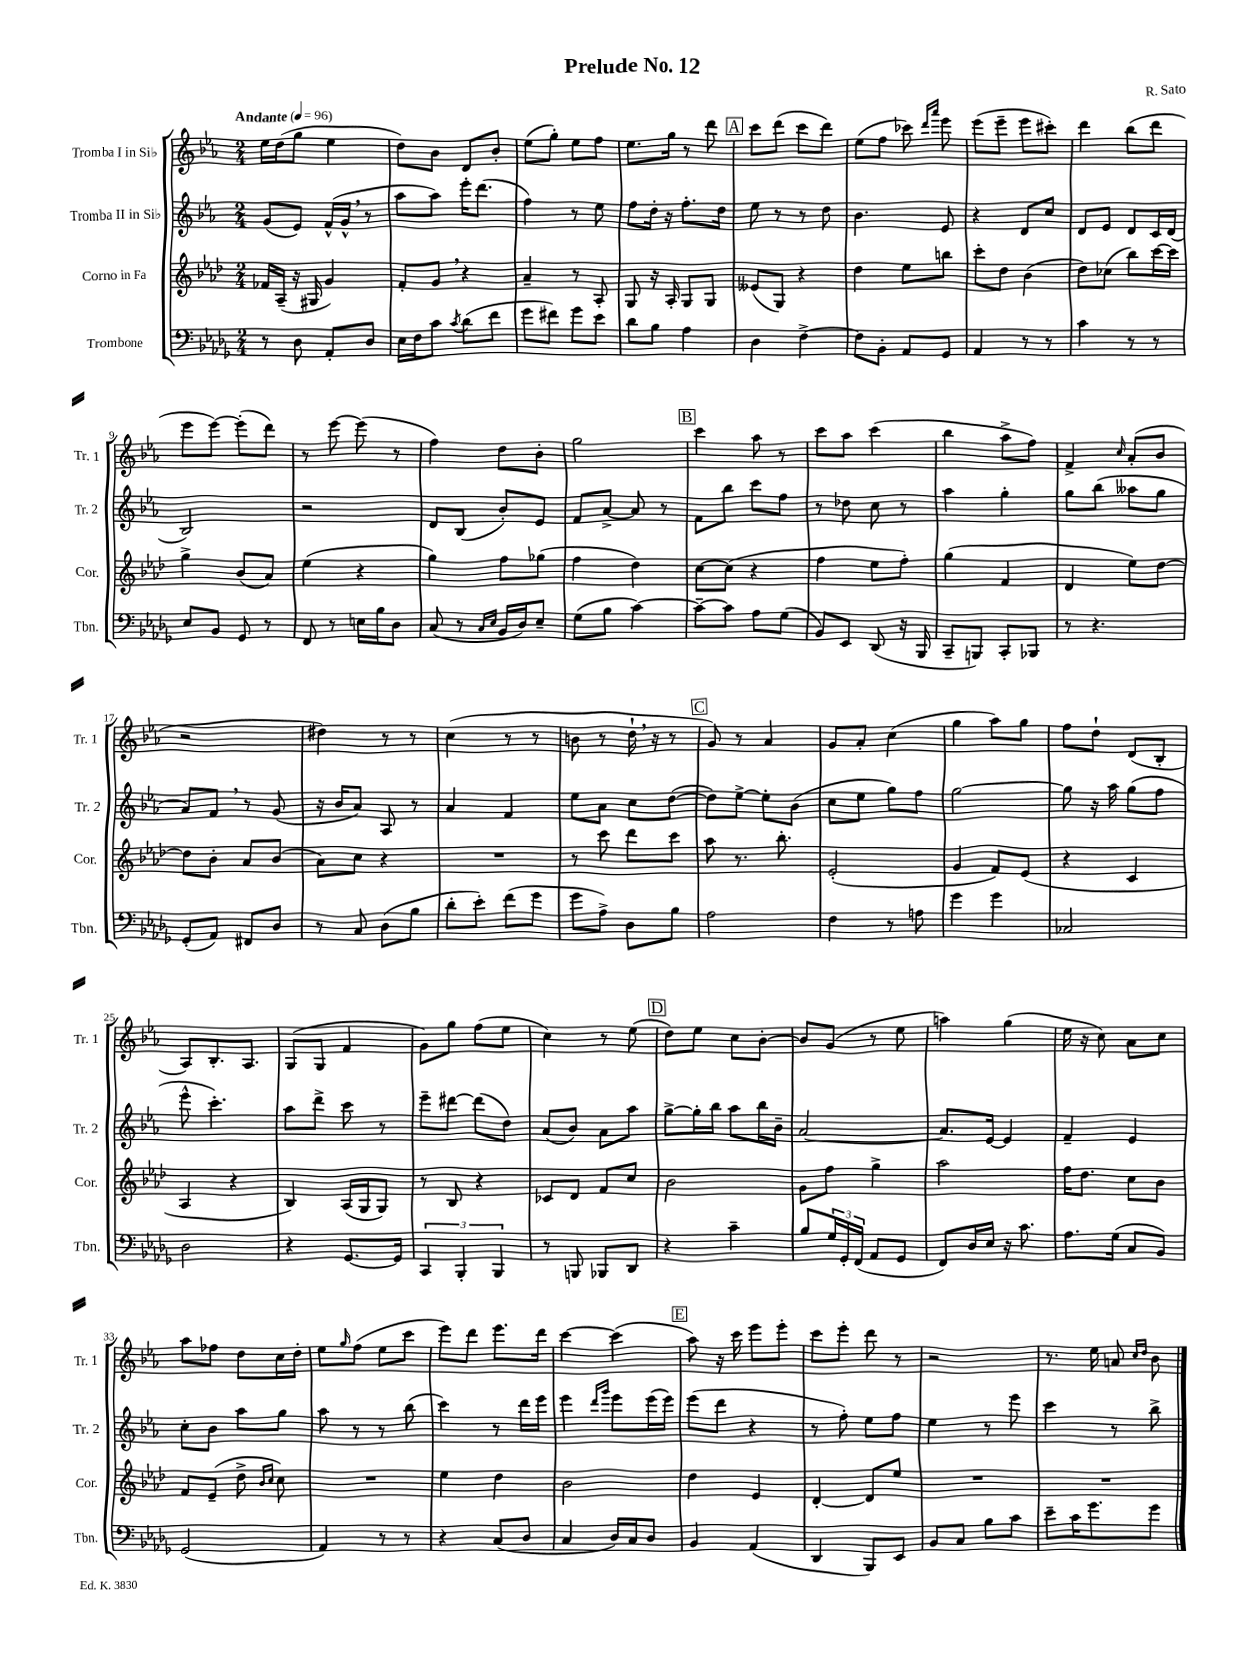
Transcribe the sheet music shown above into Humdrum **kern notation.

**kern	**kern	**kern	**kern
*part4	*part3	*part2	*part1
*staff4	*staff3	*staff2	*staff1
*I"Trombone	*I"Corno in Fa	*I"Tromba II in Si♭	*I"Tromba I in Si♭
*I'Tbn.	*I'Cor.	*I'Tr. 2	*I'Tr. 1
*clefF4	*clefG2	*clefG2	*clefG2
*k[b-e-a-d-g-]	*k[b-e-a-d-]	*k[b-e-a-]	*k[b-e-a-]
*M2/4	*M2/4	*M2/4	*M2/4
*MM96	*MM96	*MM96	*MM96
=1	=1	=1	=1
!	!	!	!LO:TX:a:B:t=Andante
8r	16f-X/LL	(8g/L	16ee-\LL
.	(16A-~/JJ	.	(16dd\J
8D-\	16r	8e-/J)	8gg\J
.	16G#X/	.	.
8AA-'/L	4g/)	(16f^^/LL	4ee-\
.	.	16g^^,/JJ	.
8D-/J	.	8r	.
=2	=2	=2	=2
16E-\LL	8f'/L	8aa-\L	8dd\L)
16F\J	.	.	.
8c\J	8g,/J	8aa-\J)	8b-\J
8qc/	.	.	.
(8d-\L	4r	16eee-'\KL	8d/L
.	.	(8.ddd\J	.
8f\J	.	.	8b-'/J
=3	=3	=3	=3
8g-\L	4a-~/	4ff\)	(8ee-\L
8f#X\J)	.	.	8gg'\J)
8g-\L	8r	8r	8ee-\L
8e-\J	8A-'/	8ee-\	8ff\J
=4	=4	=4	=4
8d-\L	8G/	8ff\L	8.ee-\L
8B-\J	16r	16dd'\Jk	.
.	16A-'/	16r	16gg\Jk
4A-\	8G/L	8.ff'\L	8r
.	8G/J	.	8ddd\
.	.	16dd\Jk	.
!!LO:REH:place=s1:t=A
=5	=5	=5	=5
4D-\	(8e--X/L	8ee-\	8ccc\L
.	8G/J)	8r	(8ddd\J
[4F^\	4r	8r	8ccc\L
.	.	8dd\	8ddd\J)
=6	=6	=6	=6
8F\L]	4dd-\	4.b-\	(8ee-\L
8BB-'\J	.	.	8ff\J
8AA-/L	8ee-\L	.	8ccc-X\)
.	.	.	16qqddd/LL
.	.	.	16qqaaa-/JJ
8GG-/J	8bbn\J	8e-/	8eee-\
=7	=7	=7	=7
4AA-/	8ccc'\L	4r	(8eee-\L
.	8dd-\J	.	8eee-~\J
8r	(4b-\	8d/L	8eee-\L
8r	.	8cc/J	8ccc#X'\J)
=8	=8	=8	=8
4c\	8dd-\L)	8d/L	4ddd\
.	(8cc-X\J	8e-/J	.
8r	8bb-\L)	8d/L	(8bb-\L
8r	[16ccc\L	16c/L	8ddd\J
.	16ccc\JJ]	(16d/JJ	.
!!LO:LB:g=z
=9	=9	=9	=9
8E-/L	4gg^\	2B-/)	8eee-\L
8BB-/J	.	.	[8eee-\J)
8GG-/	(8b-/L	.	(8eee-'\L]
8r	8a-/J)	.	8ddd\J)
=10	=10	=10	=10
8FF/	(4ee-\	2r	8r
8r	.	.	[8eee-\
16En\LL	4r	.	(8eee-\]
16B-\J	.	.	.
8D-\J	.	.	8r
=11	=11	=11	=11
(8C/	4gg\)	8d/L	4ff\)
8r	.	(8B-/J	.
16qqC/LL	.	.	.
16qqE-/JJ	.	.	.
16BB-/LL	8ff\L	8b-'/L)	8dd\L
16D-/J)	.	.	.
8E-~/J	(8gg-X\J	8e-/J	8b-'\J
=12	=12	=12	=12
(8G-\L	4ff\	8f/L	2gg\
8B-\J	.	[8a-^/J	.
[4c\)	4dd-\)	8a-/]	.
.	.	8r	.
!!LO:REH:place=s1:t=B
=13	=13	=13	=13
8c~\L_	[8cc\L	8f\L	4ccc\
8c\J]	(8cc\J]	8bb-\J	.
8A-\L	4r	8ccc\L	8aa-\
(8G-\J	.	8ff\J	8r
=14	=14	=14	=14
8BB-/L)	4ff\	8r	8ccc\L
8EE-/J	.	8dd-X\	8aa-\J
(8DD-/	8ee-\L	8cc\	(4ccc\
16r	8ff'\J)	8r	.
16BBB-/	.	.	.
=15	=15	=15	=15
8CC~/L	(4gg\	4aa-\	4bb-\
8BBBn/J)	.	.	.
8CC'/L	4f/	4gg'\	8aa-^\L
8BBB-X/J	.	.	8ff\J)
=16	=16	=16	=16
8r	4d-/	8gg\L	4f^/
4.r	.	(8bb-\J	.
.	.	.	16qqcc/
.	8ee-\L)	8aa--X\L	(8a-'/L
.	[8dd-\J	8gg\J	8b-/J
!!LO:LB:g=z
=17	=17	=17	=17
(8GG-'/L	8dd-\L]	8a-/L)	2r
8AA-/J)	8b-'\J	8f,/J	.
8FF#X/L	8a-/L	8r	.
8D-/J	(8b-/J	(8g/	.
=18	=18	=18	=18
8r	8a-\L)	16r	4dd#X\)
.	.	16b-/KL	.
8C/	8cc\J	8a-/J)	.
(8D-\L	4r	8A-/	8r
8B-\J	.	8r	8r
=19	=19	=19	=19
8d-'\L	2r	4a-/	(4cc\
8e-'\J)	.	.	.
(8f\L	.	4f/	8r
8g-\J	.	.	8r
=20	=20	=20	=20
8g-\L	8r	8ee-\L	8bn\
8A-^\J)	8ccc\	8a-\J	8r
8D-\L	8ddd-\L	8cc\L	16dd`,\
.	.	.	16r
8B-\J	8ccc\J	([8dd\J	8r
!!LO:REH:place=s1:t=C
=21	=21	=21	=21
2A-\	8aa-\	8dd\L])	8g/)
.	8.r	[8ee-^\J	8r
.	.	8ee-'\L]	4a-/
.	8.bb-'\	.	.
.	.	(8b-\J	.
=22	=22	=22	=22
4F\	(2e-'/	8cc\L	8g/L
.	.	8ee-\J	8a-'/J
8r	.	8gg\L)	(4cc\
8An\	.	8ff\J	.
=23	=23	=23	=23
4g-\	4g/	[2gg\	4gg\
4g-\	8f/L)	.	8aa-\L)
.	(8e-/J	.	8gg\J
=24	=24	=24	=24
2C-X/	4r	8gg\]	8ff\L
.	.	16r	8dd`\J
.	.	16aa-\	.
.	4c/	(8gg\L	(8d/L
.	.	8ff\J	8B-'/J
!!LO:LB:g=z
=25	=25	=25	=25
2D-\	4A-/	8eee-^^\	8A-/L)
.	.	4.ccc'\)	8.B-'/
.	4r	.	.
.	.	.	8.A-/J
=26	=26	=26	=26
4r	4B-/)	8aa-\L	(8G/L
.	.	8ddd^\J	8G/J
[8.GG-/L	(16A-/LL	8ccc\	4f/
.	16G/J	.	.
.	8G/J)	8r	.
16GG-/Jk]	.	.	.
=27	=27	=27	=27
6CC/	8r	8eee-~\L	8g\L)
.	8B-/	[8ddd#X\J	8gg\J
6BBB-'/	.	.	.
.	4r	(8ddd#\L]	(8ff\L
6BBB-/	.	.	.
.	.	8dd\J)	8ee-\J
=28	=28	=28	=28
8r	8c-X/L	(8a-/L	4cc\)
8BBBn/	8d-/J	8b-/J)	.
8BBB-X/L	8f/L	8a-\L	8r
8DD-/J	8cc/J	8aa-\J	(8ee-\
!!LO:REH:place=s1:t=D
=29	=29	=29	=29
4r	2b-\	[8gg^\L	8dd\L)
.	.	16gg'\L]	8ee-\J
.	.	16bb-\JJ	.
4c~\	.	8aa-\L	8cc\L
.	.	16bb-\L	[8b-'\J
.	.	16b-~\JJ	.
=30	=30	=30	=30
8B-/L	8g\L	[2a-/	8b-/L]
24G-/L	8ff\J	.	(8g/J
24GG-'/	.	.	.
(24FF/JJ	.	.	.
8AA-/L	4gg^\	.	8r
8GG-/J	.	.	8ee-\
=31	=31	=31	=31
8FF/L)	2aa-\	8.a-/L]	4aan\)
16D-/L	.	.	.
16E-/JJ	.	[16e-/Jk	.
16r	.	4e-/]	(4gg\
8.c\	.	.	.
=32	=32	=32	=32
8.A-\L	16ff\KL	4f~/	16ee-\
.	8.dd-\J	.	16r
.	.	.	8cc\)
(16G-\Jk	.	.	.
8C/L	8cc\L	4e-/	8a-\L
8BB-/J)	8b-\J	.	8cc\J
!!LO:LB:g=z
=33	=33	=33	=33
(2GG-/	8f/L	8cc'\L	8aa-\L
.	(8e-~/J	8b-\J	8ff-X\J
.	8dd-^\	8aa-\L	8dd\L
.	16qqb-/LL	.	.
.	16qqcc/JJ	.	.
.	8cc\)	8gg\J	16cc\L
.	.	.	16dd'\JJ
=34	=34	=34	=34
4AA-/)	2r	8aa-\	8ee-\L
.	.	.	16qqgg/
.	.	8r	(8ff\J
8r	.	8r	8ee-\L
8r	.	(8bb-\	8ccc\J
=35	=35	=35	=35
4r	4ee-\	4ccc\)	8eee-\L)
.	.	.	8ddd\J
(8C/L	4dd-\	8r	8.eee-\L
8D-/J	.	16ddd\LL	.
.	.	16eee-\JJ	16ddd\Jk
=36	=36	=36	=36
4C/	2b-\	4eee-\	[4ccc\
.	.	16qqddd/LL	.
.	.	16qqggg/JJ	.
16D-/LL)	.	8eee-\L	(4ccc\]
16C/J	.	.	.
8D-/J	.	(16eee-\L	.
.	.	16eee-\JJ)	.
!!LO:REH:place=s1:t=E
=37	=37	=37	=37
4BB-/	4dd-\	(8eee-\L	8aa-\)
.	.	8ddd\J	16r
.	.	.	16ccc\
(4AA-/	4e-/	4r	8eee-\L
.	.	.	8eee-'\J
=38	=38	=38	=38
4DD-/	[4d-'/	8r	8ccc\L
.	.	8ff'\)	8eee-'\J
8BBB-/L)	8d-/L]	8ee-\L	8ddd\
8EE-/J	8ee-/J	8ff\J	8r
=39	=39	=39	=39
8BB-/L	2r	4ee-\	2r
8C/J	.	.	.
8B-\L	.	8r	.
8c\J	.	8eee-\	.
=40	=40	=40	=40
8e-~\L	2r	4ccc\	8.r
16c\K	.	.	.
8.g-\	.	.	16ee-\
.	.	8r	8an/
.	.	.	16qqcc/LL
.	.	.	16qqdd/JJ
8g-\J	.	8bb-^\	8b-\
==	==	==	==
*-	*-	*-	*-
